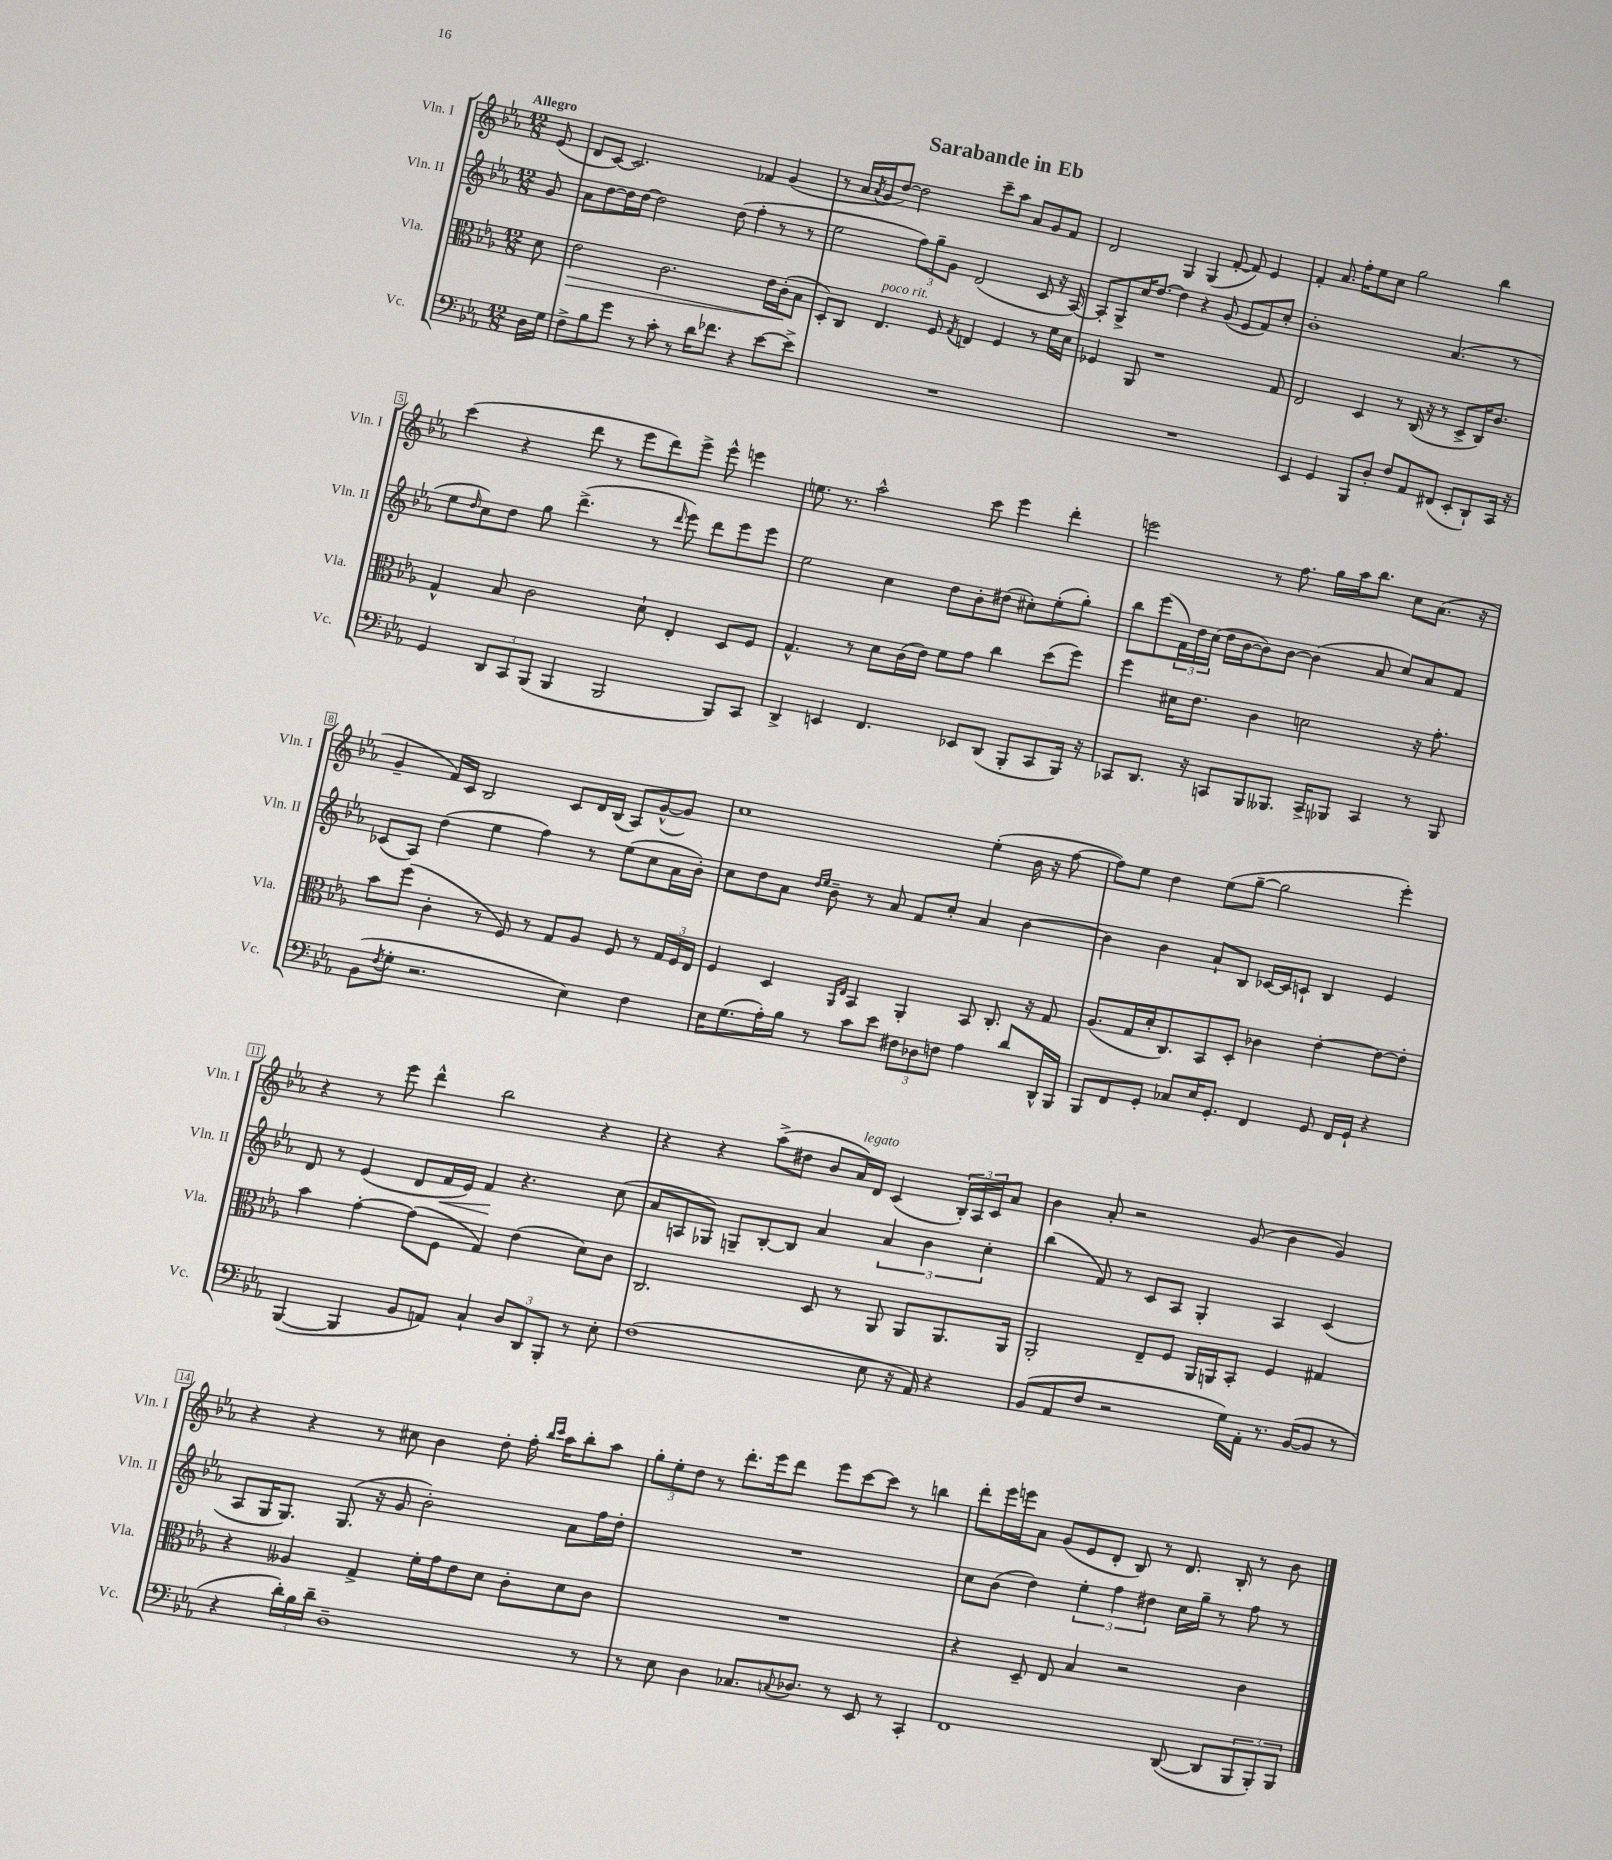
\header { title = "Sarabande in Eb" }
<<
\new StaffGroup <<
\new Staff = "s0" \with { instrumentName = "Vln. I" shortInstrumentName = "Vln. I" } {
    \clef treble \key ees \major \numericTimeSignature \time 12/8 \partial 8 \tempo "Allegro"
    ees'8( |
    d'8 c'8~) c'2. fes'4 g'4( |
    r8 aes'16 \acciaccatura { aes'8 } g'16 d''8~) d''2 c'''8-- aes''8 aes'8 g'8 f'8 |
    d'2 g4 g4( f'8~-. f'8) ees'4 |
    f'4-. aes'8. f''16-. ees''8 c''8 g''2 bes''4 |
    c'''4( r4 d'''8 r8 ees'''8 d'''8) ees'''8-> ees'''8-^ e'''4 |
    e''8. r8. aes''2-^ c'''8 ees'''4 d'''4-. |
    e'''2 r8 f''8. g''16 aes''16 bes''8. c''8 aes'8.( r16 |
    g'4-- f'16) c'16 bes2 c'8 d'16 bes16( aes8) g'8~-^( g'8) |
    c''1 ees''4-.( bes'16 r16 f''8~ |
    f''8) ees''8 d''4 ees''8( g''8~-- g''2 ees'''4-.) |
    r4 r8 ees'''8 d'''4-^ bes''2 r4 |
    r4 r4 aes''8->( dis''8 bes'8 aes'16^\markup { \italic "legato" }) d'16 c'4( \tuplet 3/2 { bes16-.) aes16 c'16 } aes'8 |
    bes'4 aes'8-. r2 g'8( bes'4 g'4) |
    r4 r4 r8 cis''8 bes'4 d''8-. f''16-. \grace { bes''16 c'''16 } aes''16 bes''8-. aes''8 |
    \tuplet 3/2 { g''8-. ees''8-. d''8 } r8 d'''8.-. ees'''16 d'''8 ees'''8 c'''8~ c'''8 r8 b''4 |
    d'''8-. ees'''16 e'''16 aes'8 g'8( ees'8 d'8-. bes8) r8 d'8. bes16-. r8 bes'8 \bar "|." |
}
\new Staff = "s1" \with { instrumentName = "Vln. II" shortInstrumentName = "Vln. II" } {
    \clef treble \key ees \major \numericTimeSignature \time 12/8 \partial 8
    g'8 |
    aes'8 d''8~ d''16 d''16~ d''2 d''8( f''4-. r8 r8 |
    ees''2 \tuplet 3/2 { f''8) g''8-- g'8 } d'2( c'8 r16 aes16~) |
    aes8-. g8-> c''16 d''8.~ d''4 r4 g'8( ees'8 f'8) c''8-. |
    bes'1-. aes'4.( r8 |
    ees''8 \grace { d''16 } c''8) d''8 g''8 d'''4.->( r8 \grace { d'''16 } ees'''8) d'''8 ees'''8 ees'''8 |
    ees''2 c''4 d''8 bes'8-. dis''8( cis''8-.) ees''8-.( g''8-.) |
    bes''8 ees'''8( \tuplet 3/2 { f'16) d''16 c''16( } d''16 bes'16~ bes'8) bes'8~ bes'4( aes'8 c''8) aes'8 f'8 |
    ces'8( aes8) d''4( ees''4 f''4) r8 ees''8( c''8 aes'16 bes'16-.) |
    c''8 d''8 aes'8 \grace { d''16 ees''16 } bes'8-- r8 aes'8 f'8 c''8-. aes'4 bes'4~ |
    bes'4 bes'4 aes'8-! bes8 ces'16~ ces'16 c'8-! bes4 ees'4 |
    d'8 r8 ees'4( d'8 f'16\< ees'16) f'4\! r4. c''8( |
    aes'8 a8 ges8) g8-- bes8~-. bes8 aes'4 \tuplet 3/2 { aes'4 bes'4 c''4-. } |
    bes''4( f'8) r8 c'8 aes8 g4-. aes4 c'4( |
    aes8 g16 g8.) g8.( r16 g'8 bes'2-.) aes'8 f''16 d''16-. |
    R1. |
    c''8 bes'8( d''4) \tuplet 3/2 { ees''4-. f''4 dis''4 } c''16 g''16-- r8 f''8 r8 \bar "|." |
}
\new Staff = "s2" \with { instrumentName = "Vla." shortInstrumentName = "Vla." } {
    \clef alto \key ees \major \numericTimeSignature \time 12/8 \partial 8
    d'8 |
    ees'2\> c'2. ees'16 c'16-.\!( bes8 |
    d8-.) c8 ees4.^\markup { \italic "poco rit." } f8 \acciaccatura { g8 } e4 f4 r8 f'16 d'16 |
    fes4 aes,8 r1 g8 |
    ees2 d4 r8 c16( r16 r8 d8-> c16) c'8. |
    g4-^ bes8 c'2 d'8-! ees4-. d8 f8 |
    g4.-^ r8 d'8 c'16( ees'16) f'8 g'8 c''4 d''8( f''8) |
    f''4 dis'16 ees'8. c'4 d'2 r16 g'8.-. |
    bes'8 f''8( c'4-. r8 f8) r8 g8 aes8 f8 r8 \tuplet 3/2 { g16 f16 ees16 } |
    f4 d4 \grace { aes,16 ees16 } bes,4 aes,4-. bes,8 c8.-. r16 g8 |
    aes8.( g16 d'16-. c8.) bes,8 d8-. ces'4 ees'4~-. ees'8~ ees'8-. |
    bes'4 g'4~-. g'8( f8 g4) ees'4( d'8) c'8 |
    c2. d8 r8 aes,8 aes,8 aes,8. aes,16 |
    aes,2-. ees8-- f8 aes,16 a,16 bes,8-. f4 gis4 |
    r4 aeses4 g4-> f'16-. g'16 ees'8 d'8 c'8-. d'8 c'8 |
    R1. |
    r4 d8-- ees8 bes4 r2 c'4 \bar "|." |
}
\new Staff = "s3" \with { instrumentName = "Vc." shortInstrumentName = "Vc." } {
    \clef bass \key ees \major \numericTimeSignature \time 12/8 \partial 8
    d16 g16 |
    f8-> bes8 g'8 r8 c'8-. r8 d'16 fes'8. r4 ees'8~ ees'8-> |
    R1. |
    R1. |
    ees,4 g,4 bes,,8 d8-. f8 aes,8 fis,8( ees,8-. d,8-!) c,16 r16 |
    g,4 \tuplet 3/2 { d,8 c,8 bes,,8( } bes,,4 bes,,2 bes,,8) c,8 |
    d,4-> e,4 f,4. ees,8 d,8( bes,,8-. c,8 bes,,16) r16 |
    ces,8 d,8. r16 c,8 bes,,8 beses,,8. c,16-> bes,,8 c,4 r8 bes,,8 |
    bes,8( \acciaccatura { f8 } g8-. r2. ees4) f4 |
    ees16 g8.( aes16-.) bes16 r8 c'8 ees'8 \tuplet 3/2 { fis8 des8 f8 } aes4 d'8 d,16-^ bes,,16 |
    bes,,8 f,8 g,8-. ces8 ees16 g,8.-. f,4 g,8 f,16 g,16-! r4 |
    bes,,4~( bes,,4 bes,8 a,8) c4-! \tuplet 3/2 { d8 d,8 bes,,8-. } r8 ees8-. |
    f1( ees8 r16 aes,16) r4 |
    bes,8( aes,8 f8 r2 g16) aes,16-. r8. bes,16~( bes,8 r8 |
    r4 \tuplet 3/2 { d'16-.) bes16 d'16-- } d1-- r8 |
    r8 ees8 d4 ces8. \appoggiatura { c8 } des8. r8 ees,8 r8 c,4-. |
    f,1 d,8~( d,8 \tuplet 3/2 { bes,,8 bes,,8-.) bes,,8 } \bar "|." |
}
>>
>>
\layout { \context { \Score \override BarNumber.stencil = #(make-stencil-boxer 0.1 0.3 ly:text-interface::print) } }
